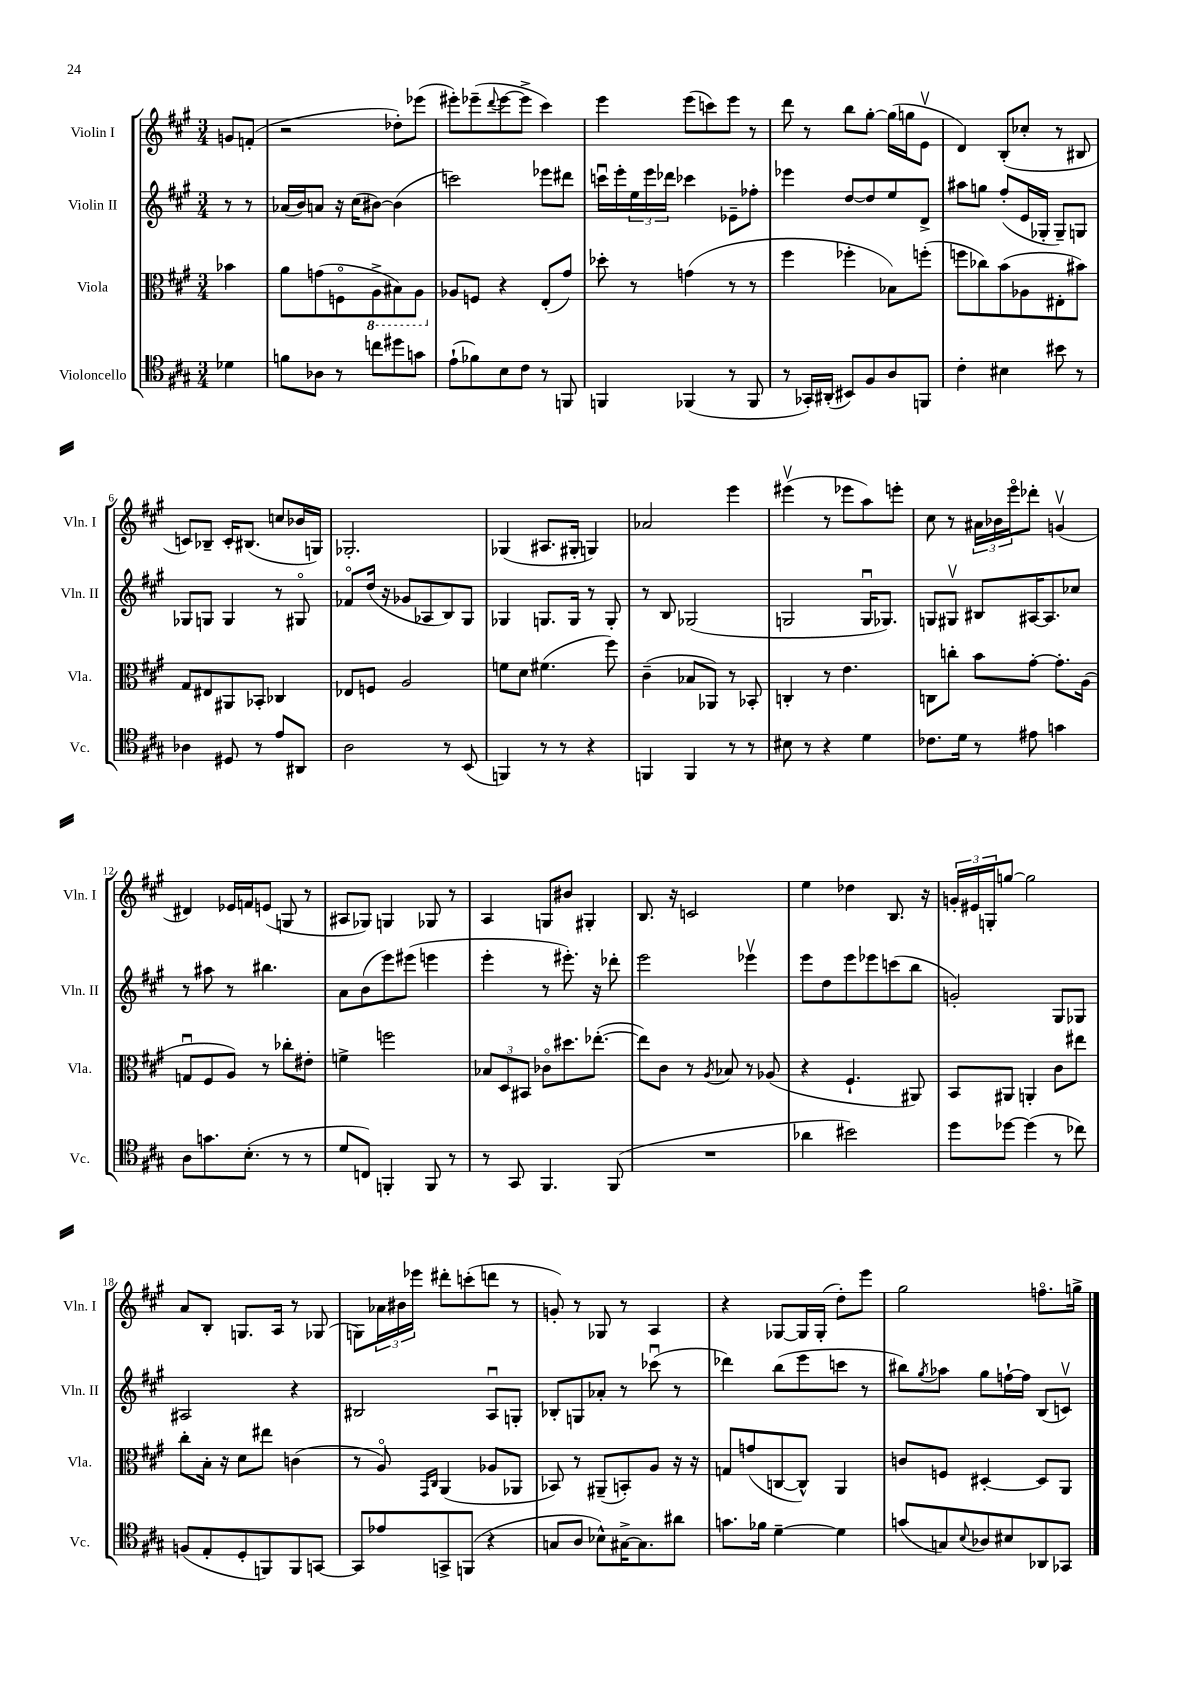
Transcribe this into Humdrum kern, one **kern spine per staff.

**kern	**kern	**kern	**kern
*staff4	*staff3	*staff2	*staff1
*clefC4	*clefC3	*clefG2	*clefG2
*k[f#c#g#]	*k[f#c#g#]	*k[f#c#g#]	*k[f#c#g#]
*M3/4	*M3/4	*M3/4	*M3/4
4d-\	4b-\	8r	8g/L
.	.	8r	(8f'/J
=	=	=	=
8f\L	8a\L	(16a-/LL	2r
.	.	16b/J)	.
8A-\J	(8g\	8a/J	.
8r	8Fo\	16r	.
.	.	(16cc#\LK	.
8cc\L	8AA^\	[8b#\J)	.
8dd#\	8BB#\)	(4b#\]	8dd-'\L)
8g\J	8AA\J	.	(8eee-\J
=	=	=	=
(8e`\L	8A-/L	2ccc\)	8eee#'\L)
8f-\)	8F/J	.	(8eee-~\
.	.	.	8qqddd/
8B\	4r	.	[8eee-\
8c#\J	.	.	8eee-^\]J
8r	(8E'/L	8eee-\L	4ccc#\)
8FF/	8g#/J)	8ddd#\J	.
=	=	=	=
4FF/	8dd-'\	16cccu\LL	4eee\
.	.	16eee'\	.
.	8r	24ee\	.
.	.	24eee\	.
.	.	24ddd-\JJ	.
(4FF-/	(4g\	4ccc-\	(8eee\L
.	.	.	8ccc\)
8r	8r	8e-~\L	8eee\J
8FF-/	8r	8ff-'\J	8r
=	=	=	=
8r	4ff#\	4eee-\	8ddd\
16GG-'/LL)	.	.	8r
(16AA#'/JJ	.	.	.
8BB#/L)	4ff-'\	[8dd/L	8bb\L
8F#/	.	8dd/]	[8gg#'\J
8A/	8B-\L)	8ee/	(16gg#\]LL
.	.	.	16gg\J
8FF/J	(8ff'\J	8d^/J	8ev\J
=	=	=	=
4c#'\	8ff\L	8aa#\L	4d/)
.	8cc-\)	8gg\J	.
4B#\	(8b\	(8ff#'/L	(8B'/L
.	8A-\	16e/L	8cc-'/J
.	.	16G-'/JJ	.
8b#\	8E#'\	8G-~/L)	8r
8r	8b#\J)	8G/J	8B#/
=	=	=	=
4A-\	8G#/L	8G-/L	8c/L)
.	8E#/	8G/J	8B-~/J
8D#/	8AA#/	4G/	16c'/LK
.	.	.	(8.B#/J
8r	8BB-'/J	.	.
8e/L	4C-/	8r	8cc/L
8AA#/J	.	8G#o/	16b-/L
.	.	.	16G/JJ)
=	=	=	=
2A\	8E-/L	8f-o/L	2.G-'/
.	8F/J	(16dd/Jk	.
.	.	16r	.
.	2A/	8g-/L	.
.	.	8A-/	.
8r	.	8B/)	.
(8BB/	.	8G#/J	.
=	=	=	=
4FF/)	8f\L	4G-/	(4G-/
.	8d\J	.	.
8r	(4.f#\	8.G/L	8.A#/L
8r	.	.	.
.	.	16G/Jk	16G#'/Jk
4r	.	8r	4G/)
.	8ff#\)	8G'/	.
=	=	=	=
4FF/	(4c#~\	8r	2a-/
.	.	8B/	.
4FF/	8B-/L	(2G-/	.
.	8AA-/J)	.	.
8r	8r	.	4eee\
8r	8BB-'/	.	.
=	=	=	=
8B#\	4C'/	2G/	(4eee#v\
8r	.	.	.
4r	8r	.	8r
.	4.e\	.	8eee-\L
4d\	.	16Gu/LK	8aa\)
.	.	8.G-/J)	.
.	.	.	8eee'\J
=	=	=	=
8.c-\L	8C\L	8G/L	8cc#\
.	8cc'\J	8G#v/J	8r
16d\Jk	.	.	.
8r	8b\L	8B#/L	24a#\LL
.	.	.	24b-\
.	.	.	24eeeo\J
8e#\	[8g#'\J	[16A#/K	8ddd-'\J
.	.	8.A#/]	.
4g\	8.g#'\]L	.	(4gv/
.	.	8cc-/J	.
.	(16A\Jk	.	.
=	=	=	=
8A\L	8Gu/L	8r	4d#/)
8.g\	8F#/	8aa#\	.
.	8A/J)	8r	16e-/LL
(8.B'\J	.	.	16f/J
.	8r	4.bb#\	(8e/J
8r	8cc-'\L	.	8G/
8r	8e#'\J	.	8r
=	=	=	=
8d/L	4f^\	8a\L	8A#/L
8C/J)	.	(8b\	8G-/J)
4FF'/	2ff\	8eee\)	4G/
.	.	(8eee#\J	.
8FF/	.	4eee\	8G-/
8r	.	.	8r
=	=	=	=
8r	12B-/L	4eee'\	4A/
.	12D/	.	.
8GG#/	.	.	.
.	12BB#/J	.	.
4.FF#/	8c-o\L	8r	8G/L
.	8.dd#\	8.eee#'\)	8b#/J
.	.	.	4G#'/
.	([8.ee-'\J	16r	.
(8FF#/	.	8ddd-'\	.
=	=	=	=
2.r	8ee-\]L)	2eee\	8.B/
.	8c#\J	.	.
.	.	.	16r
.	8r	.	2c/
.	8qA/	.	.
.	8B-/	.	.
.	8r	4eee-v\	.
.	(8A-/	.	.
=	=	=	=
4a-\	4r	8eee\L	4ee\
.	.	8dd\	.
2b#\)	4.F#`/	8eee\	4dd-\
.	.	8eee-\	.
.	.	(8ccc\	8.B/
.	8AA#/)	8bb\J	.
.	.	.	16r
=	=	=	=
8dd\L	8BB/L	2g'/)	24g'/LL
.	.	.	24e#/
.	.	.	24G'/J
[8dd-\J	8AA#/J	.	[8gg/J
(4dd-\]	4AA'/	.	2gg\]
8r	8c#\L	8G#/L	.
8cc-\)	8ee#\J	8G-/J	.
=	=	=	=
(8F/L	8cc#'\L	2A#/	8a/L
8E'/	16B'\Jk	.	8B'/J
.	16r	.	.
8D'/	8d\L	.	8.G/L
8FF/)	8ee#\J	.	.
.	.	.	16A/Jk
8FF/	(4c\	4r	8r
[8GG/J	.	.	(8G-/
=	=	=	=
8GG/]L	8r	2B#/	8G\L)
8e-/	8Ao/)	.	24a-\L
.	.	.	24b#\
.	.	.	24eee-\JJ
.	16qqGG#/LL	.	.
.	16qqC#/JJ	.	.
8GG^/	(4AA/	.	8ddd#'\L
(8FF/J	.	.	(8ccc'\
4r	8A-/L	8Au/L	8ddd\J
.	8AA-/J	8G'/J	8r
=	=	=	=
8G/L	8BB-/)	8B-'/L	8g'/)
8A/J	8r	8G/	8r
8B-^^\L)	(8AA#~/L	8a-'/J	8G-/
[16G#^\K	8BB'/)	8r	8r
8.G#\]	.	.	.
.	8A/J	(8ccc-u\	4A/
8a#\J	16r	8r	.
.	16r	.	.
=	=	=	=
8.g\L	8G/L	4ddd-\)	4r
.	(8g/	.	.
16f-\Jk	.	.	.
[4d~\	[8C/	(8bb\L	[8G-/L
.	8C^^/]J)	8eee\	16G-/]L
.	.	.	(16G-'/JJ
4d\]	4AA/	8ccc\J	8dd'\L)
.	.	8r	8eee\J
=	=	=	=
(8g/L	8c/L	8bb#\L)	2gg#\
.	.	8qgg#/	.
8G/)	8F/J	8aa-\J	.
8qqB/	.	.	.
8A-/	[4D#'/	8gg#\L	.
8B#/	.	[16ff`\L	.
.	.	16ff\]JJ	.
8AA-/	8D#/]L	(8B/L	8.ffo\L
8GG-/J	8AA/J	8cv/J)	.
.	.	.	16gg^\Jk
==	==	==	==
*-	*-	*-	*-
